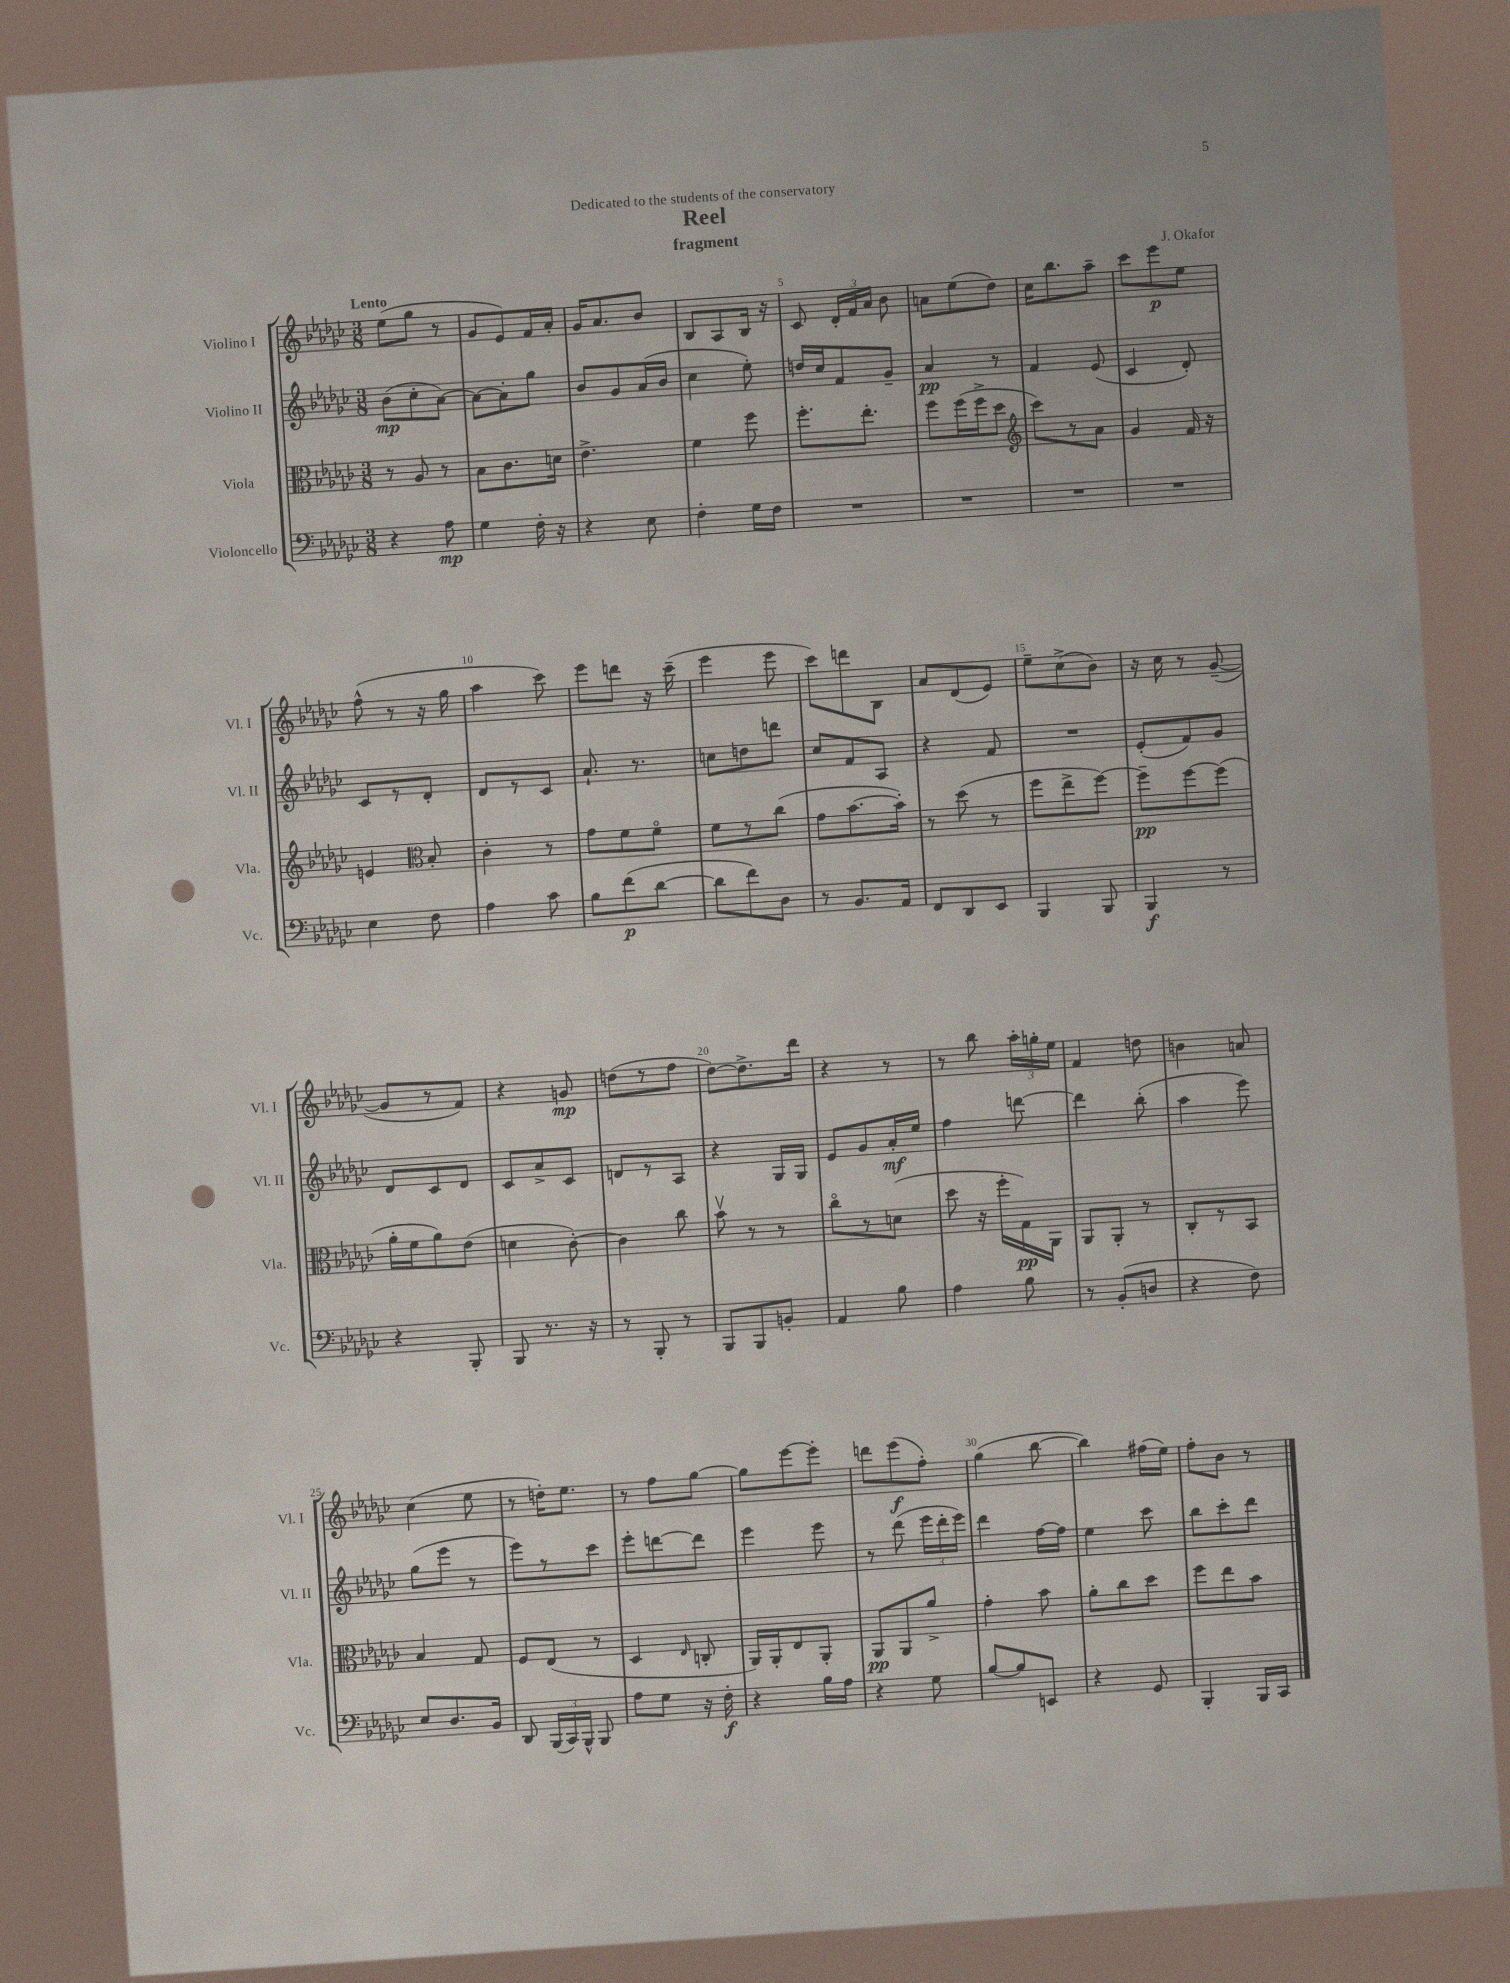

**kern	**dynam	**kern	**dynam	**kern	**dynam	**kern	**dynam
*part4	*part4	*part3	*part3	*part2	*part2	*part1	*part1
*staff4	*staff4	*staff3	*staff3	*staff2	*staff2	*staff1	*staff1
*I"Violoncello	*	*I"Viola	*	*I"Violino II	*	*I"Violino I	*
*I'Vc.	*	*I'Vla.	*	*I'Vl. II	*	*I'Vl. I	*
*clefF4	*	*clefC3	*	*clefG2	*	*clefG2	*
*k[b-e-a-d-g-c-]	*	*k[b-e-a-d-g-c-]	*	*k[b-e-a-d-g-c-]	*	*k[b-e-a-d-g-c-]	*
*M3/8	*	*M3/8	*	*M3/8	*	*M3/8	*
=1	=1	=1	=1	=1	=1	=1	=1
!	!	!	!	!	!	!LO:TX:a:B:t=Lento	!
4r	.	8r	.	(8b-\L	mp	(8ee-\L	.
.	.	8A-/	.	8cc-'\	.	8gg-\J	.
8A-\	mp	8r	.	[8a-\J)	.	8r	.
=2	=2	=2	=2	=2	=2	=2	=2
4G-\	.	8B-\L	.	8a-\L_	.	8g-/L	.
.	.	8.c-\	.	8a-'\]	.	8e-/)	.
16F'\	.	.	.	8gg-\J	.	16f/L	.
16r	.	16dn\Jk	.	.	.	16a-'/JJ	.
=3	=3	=3	=3	=3	=3	=3	=3
4r	.	4.e-^\	.	8b-/L	.	16g-/KL	.
.	.	.	.	.	.	8.a-/	.
.	.	.	.	8g-/	.	.	.
8E-\	.	.	.	(16a-/L	.	8b-/J	.
.	.	.	.	16b-/JJ	.	.	.
=4	=4	=4	=4	=4	=4	=4	=4
4F'\	.	4f\	.	4cc-\	.	8B-/L	.
.	.	.	.	.	.	8A-/	.
16G-\LL	.	8ff\	.	8ee-'\)	.	16B-/Jk	.
16F\JJ	.	.	.	.	.	16r	.
=5	=5	=5	=5	=5	=5	=5	=5
4.r	.	8.ff'\L	.	16ddn/LL	.	8c-/	.
.	.	.	.	16cc-/J	.	.	.
.	.	.	.	8f/	.	24d-'/LL	.
.	.	.	.	.	.	24f/	.
.	.	8.ee-'\J	.	.	.	.	.
.	.	.	.	.	.	24a-/JJ	.
.	.	.	.	8g-~/J	.	8b-\	.
=6	=6	=6	=6	=6	=6	=6	=6
4.r	.	8ff\L	.	4a-/	pp	8an\L	.
.	.	(16ff\L	.	.	.	(8ee-\	.
.	.	16ff^\J	.	.	.	.	.
.	.	8dd-\J	.	8r	.	8dd-\J)	.
=7	=7	=7	=7	=7	=7	=7	=7
*	*	*clefG2	*	*	*	*	*
4.r	.	8ccc-\L)	.	4f/	.	16cc-\KL	.
.	.	.	.	.	.	8.bb-\	.
.	.	8r	.	.	.	.	.
.	.	8a-\J	.	(8e-/	.	8aa-~\J	.
=8	=8	=8	=8	=8	=8	=8	=8
4.r	.	4g-/	.	4c-/	.	8ccc-\L	.
.	.	.	.	.	.	8eee-\	p
.	.	16f/	.	8d-'/)	.	8ee-\J	.
.	.	16r	.	.	.	.	.
!!LO:LB:g=z
=9	=9	=9	=9	=9	=9	=9	=9
4E-\	.	4en/	.	8c-/L	.	(8ff^^\	.
.	.	.	.	8r	.	8r	.
*	*	*clefC3	*	*	*	*	*
8F\	.	8B-'/	.	8d-'/J	.	16r	.
.	.	.	.	.	.	16gg-\	.
=10	=10	=10	=10	=10	=10	=10	=10
4A-\	.	4c-'\	.	8d-/L	.	4aa-\	.
.	.	.	.	8r	.	.	.
8c-\	.	8r	.	8c-/J	.	8ccc-\)	.
=11	=11	=11	=11	=11	=11	=11	=11
8B-\L	.	8g-\L	.	8.a-`/	.	8eee-\L	.
(8f\	p	8f\	.	.	.	8dddn\J	.
.	.	.	.	8.r	.	.	.
[8d-\J	.	8f\J	.	.	.	16r	.
.	.	.	.	.	.	(16ccc-~\	.
=12	=12	=12	=12	=12	=12	=12	=12
8d-\L]	.	8f\L	.	8ccn\L	.	4eee-\	.
8f\)	.	8r	.	8ddn\	.	.	.
8D-\J	.	(8cc-\J	.	8dddn\J	.	8eee-\	.
=13	=13	=13	=13	=13	=13	=13	=13
8r	.	8g-\L	.	8cc-/L	.	8ccc-\L)	.
8.BB-/L	.	[8.b-\	.	8f/	.	8dddn\	.
.	.	.	.	8A-/J	.	8B-\J	.
16AA-/Jk	.	16b-'\Jk])	.	.	.	.	.
=14	=14	=14	=14	=14	=14	=14	=14
8FF/L	.	8r	.	4r	.	8a-/L	.
8DD-/	.	(8dd-\	.	.	.	(8d-/	.
8EE-/J	.	8r	.	8f/	.	8e-/J)	.
=15	=15	=15	=15	=15	=15	=15	=15
4BBB-/	.	8ff\L	.	4.r	.	8ee-~\L	.
.	.	8ee-^\	.	.	.	(8cc-^\	.
8BBB-/	.	[8ff\J)	.	.	.	8b-\J)	.
=16	=16	=16	=16	=16	=16	=16	=16
4BBB-/	f	8ff~\L]	pp	(8e-'/L	.	16r	.
.	.	.	.	.	.	16cc-\	.
.	.	[8ff\	.	8f/)	.	8r	.
8r	.	(8ff\J]	.	8g-/J	.	([8g-~/	.
!!LO:LB:g=z
=17	=17	=17	=17	=17	=17	=17	=17
4r	.	16a-'\LL	.	8d-/L	.	8g-/L]	.
.	.	16f\J	.	.	.	.	.
.	.	8a-\)	.	8c-/	.	8r	.
8BBB-'/	.	(8e-\J	.	8d-/J	.	8f/J)	.
=18	=18	=18	=18	=18	=18	=18	=18
8BBB-/	.	4dn\	.	8c-/L	.	4r	.
8.r	.	.	.	8a-^/	.	.	.
.	.	[8c-'\)	.	8c-/J	.	8gn/	mp
16r	.	.	.	.	.	.	.
=19	=19	=19	=19	=19	=19	=19	=19
8r	.	4c-\]	.	8dn/L	.	(8ddn\L	.
8BBB-'/	.	.	.	8r	.	8r	.
8r	.	8cc-\	.	8A-/J	.	8ff\J	.
=20	=20	=20	=20	=20	=20	=20	=20
8BBB-/L	.	8b-v\	.	4r	.	[8dd-\L)	.
8BBB-/	.	8r	.	.	.	8.dd-^\]	.
8BBn'/J	.	8r	.	16G-/LL	.	.	.
.	.	.	.	16G-/JJ	.	16ddd-\Jk	.
=21	=21	=21	=21	=21	=21	=21	=21
4AA-/	.	8cc-\L	.	8e-/L	.	4r	.
.	.	8r	.	8g-/	.	.	.
8B-\	.	(8dn\J	.	16a-'/L	mf	8r	.
.	.	.	.	16ee-/JJ	.	.	.
=22	=22	=22	=22	=22	=22	=22	=22
4A-\	.	8dd-\	.	4ff\	.	8r	.
.	.	16r	.	.	.	8bb-\	.
.	.	16ff'\LL	.	.	.	.	.
8B-\	.	16G-\)	pp	[8dddn\	.	24aa-'\LL	.
.	.	.	.	.	.	24ggn'\	.
.	.	16AA-\JJ	.	.	.	.	.
.	.	.	.	.	.	24ee-\JJ	.
=23	=23	=23	=23	=23	=23	=23	=23
8r	.	8AA-/L	.	4ddd\]	.	4f/	.
(8BB-'/L	.	8AA-'/J	.	.	.	.	.
8Dn/J	.	8r	.	(8bb-'\	.	8ddn\	.
=24	=24	=24	=24	=24	=24	=24	=24
4r	.	8C-'/L	.	4aa-\	.	4bn\	.
.	.	8r	.	.	.	.	.
8F\)	.	8BB-/J	.	8eee-\)	.	8an/	.
!!LO:LB:g=z
=25	=25	=25	=25	=25	=25	=25	=25
8E-/L	.	4B-/	.	(8gg-\L	.	(4cc-\	.
8.D-/	.	.	.	8eee-\J	.	.	.
.	.	8G-/	.	8r	.	8ee-\	.
16BB-/Jk	.	.	.	.	.	.	.
=26	=26	=26	=26	=26	=26	=26	=26
8DD-/	.	8F/L	.	8eee-\L)	.	8r	.
(24BBB-/LL	.	(8E-/J	.	8r	.	16ddn'\KL)	.
24CC-/)	.	.	.	.	.	.	.
.	.	.	.	.	.	8.ee-\J	.
24BBB-^^/JJ	.	.	.	.	.	.	.
8BBB-/	.	8r	.	8ccc-\J	.	.	.
=27	=27	=27	=27	=27	=27	=27	=27
8A-\L	.	4D-/	.	8eee-'\L	.	8r	.
8G-\J	.	.	.	[8dddn\	.	8ff\L	.
.	.	16qqE-/	.	.	.	.	.
16r	.	8Cn'/	.	8ddd\J]	.	[8gg-\J	.
16F'\	f	.	.	.	.	.	.
=28	=28	=28	=28	=28	=28	=28	=28
4r	.	16AA-/LL)	.	4eee-\	.	8gg-\L]	.
.	.	16AA-'/J	.	.	.	.	.
.	.	8E-/	.	.	.	[8eee-\	.
16B-\LL	.	8AA-'/J	.	8eee-\	.	8eee-'\J]	.
16A-\JJ	.	.	.	.	.	.	.
=29	=29	=29	=29	=29	=29	=29	=29
4r	.	8AA-/L	pp	8r	.	8dddn\L	.
.	.	8AA-/	.	(8ddd-\	.	(8eee-\	f
8G-\	.	8a-^/J	.	24eee-\LL	.	8ff'\J)	.
.	.	.	.	24ddd-'\	.	.	.
.	.	.	.	24eee-\JJ)	.	.	.
=30	=30	=30	=30	=30	=30	=30	=30
[8B-/L	.	4g-'\	.	4ddd-\	.	(4gg-\	.
8B-/]	.	.	.	.	.	.	.
8EEn/J	.	8b-\	.	[16ff\LL	.	[8bb-\	.
.	.	.	.	16ff\JJ]	.	.	.
=31	=31	=31	=31	=31	=31	=31	=31
4r	.	8a-'\L	.	4ee-\	.	4bb-\])	.
.	.	8cc-\	.	.	.	.	.
8GG-/	.	8dd-\J	.	8ccc-\	.	(16ff#X\LL	.
.	.	.	.	.	.	16ee-\JJ)	.
=32	=32	=32	=32	=32	=32	=32	=32
4BBB-'/	.	8ff\L	.	8bb-\L	.	8ff'\L	.
.	.	8ee-\	.	8ccc-'\	.	8b-\J	.
16BBB-/LL	.	8b-\J	.	8ddd-\J	.	8r	.
16CC-/JJ	.	.	.	.	.	.	.
==	==	==	==	==	==	==	==
*-	*-	*-	*-	*-	*-	*-	*-
